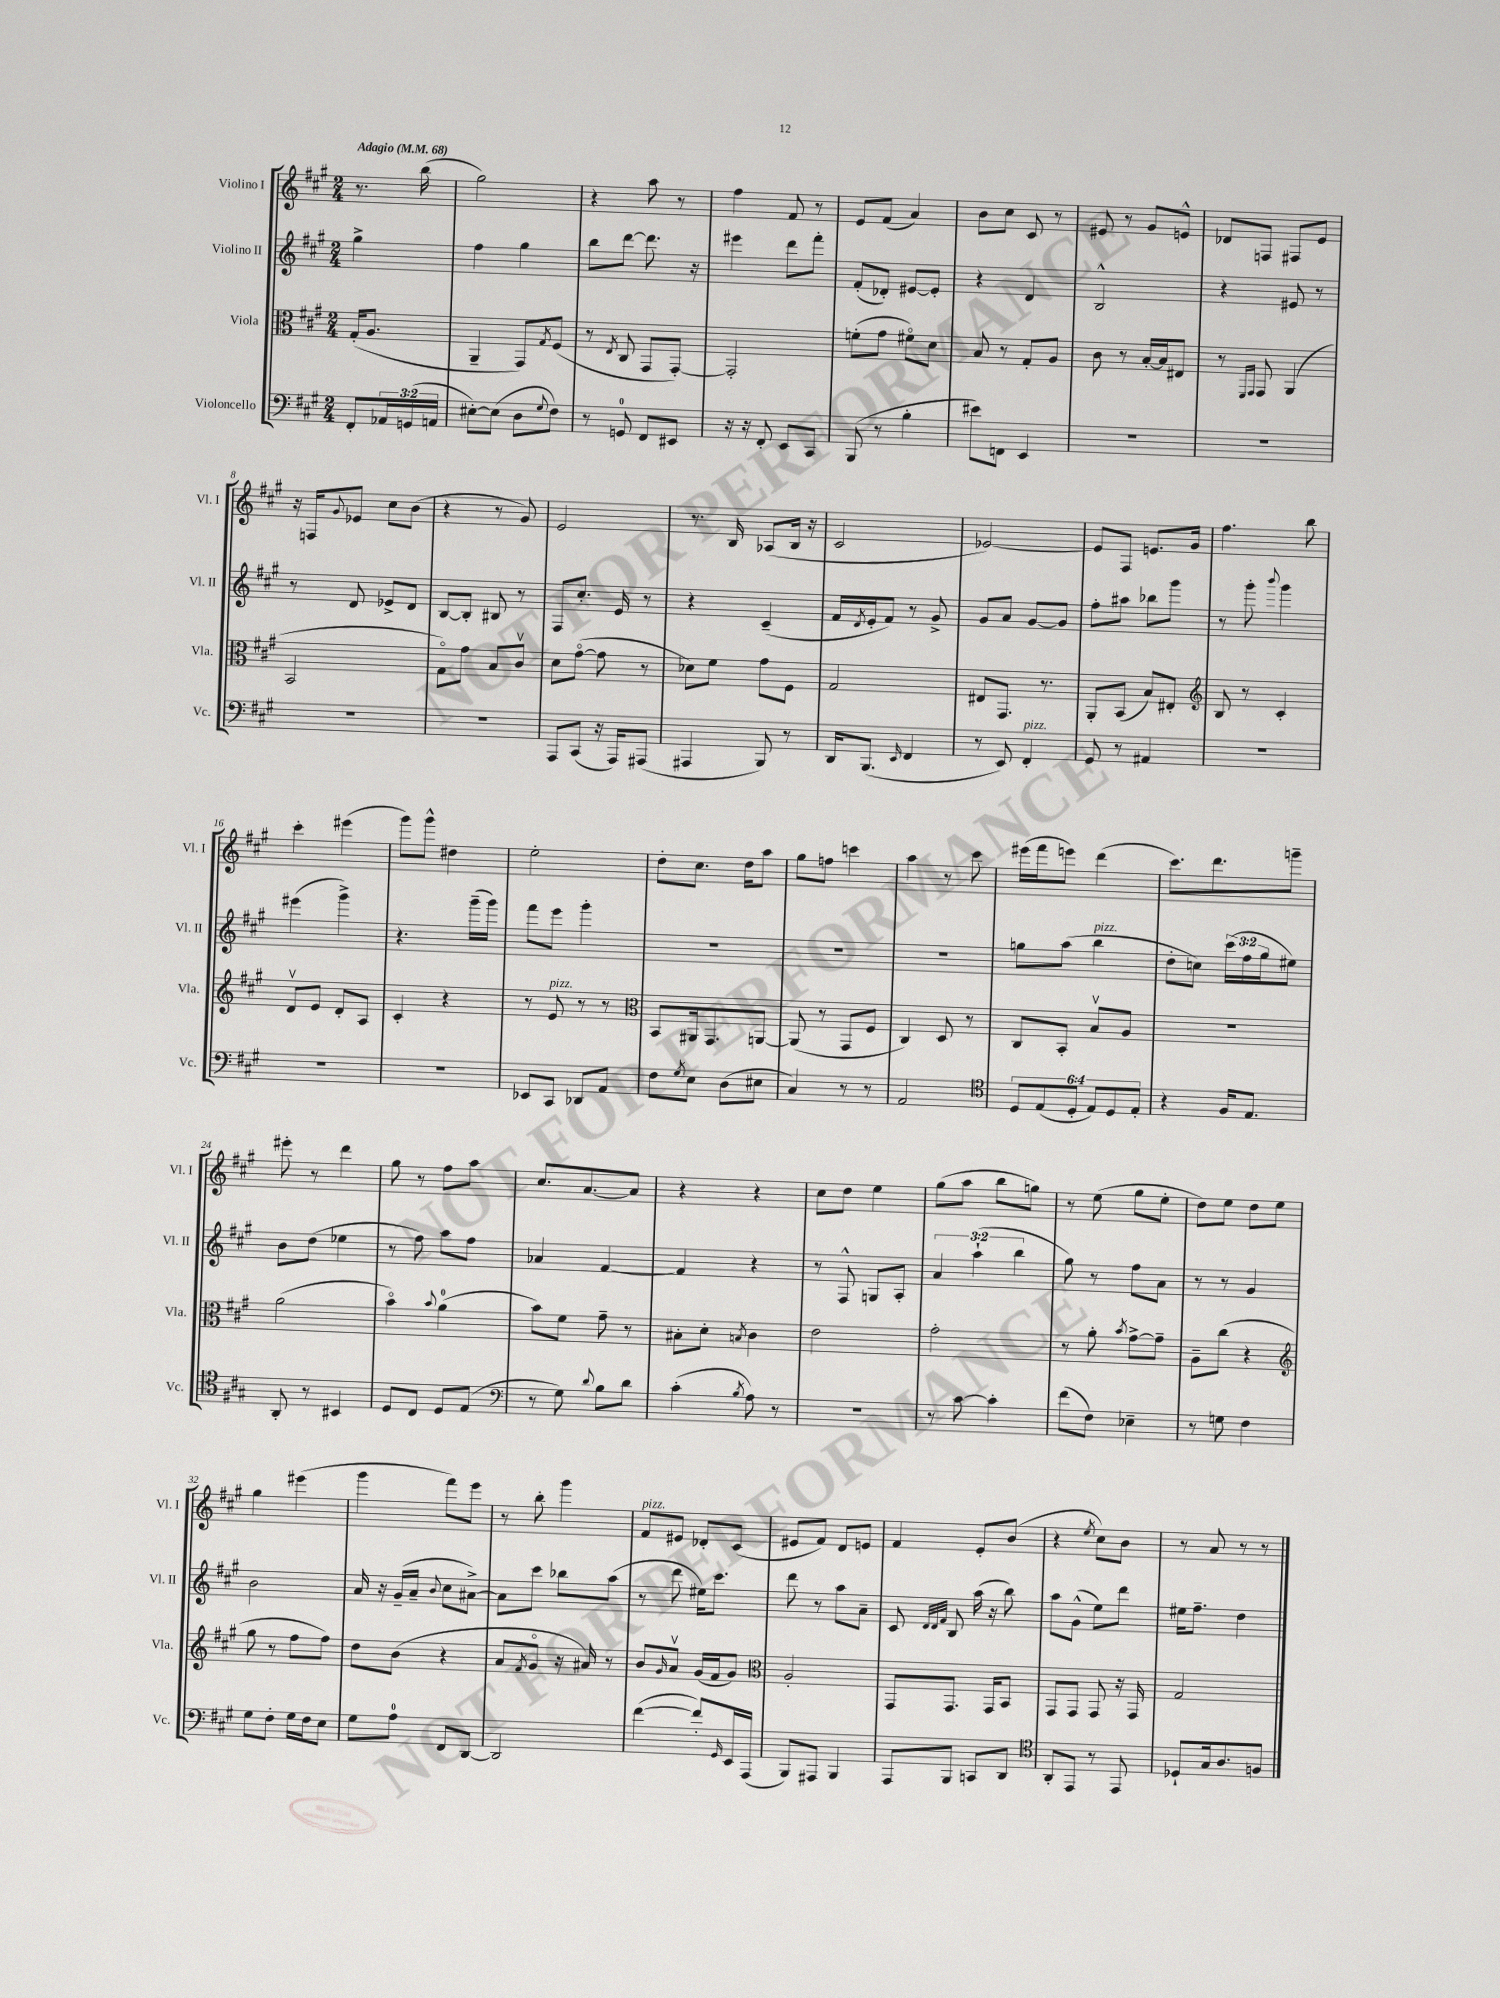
<<
\new StaffGroup <<
\new Staff = "s0" \with { instrumentName = "Violino I" shortInstrumentName = "Vl. I" } {
    \clef treble \key a \major \numericTimeSignature \time 2/4 \partial 4 \tempo "Adagio" 4 = 68
    r8. b''16( |
    gis''2) |
    r4 a''8 r8 |
    fis''4 fis'8 r8 |
    e'8 fis'8( a'4) |
    b'8 cis''8 cis'8 r8 |
    eis'8 r8 gis'8 e'8-^ |
    des'8 f8 fis8 e'8 |
    r16 f16 \appoggiatura { gis'8 } ees'8 cis''8 b'8( |
    r4 r8 gis'8) |
    e'2 |
    r8. b16 aes8( b16 r16 |
    cis'2 |
    ees'2~) |
    ees'8 fis8 e'8. gis'16 |
    fis''4. b''8 |
    cis'''4-. eis'''4( |
    gis'''8) gis'''8-^ dis''4 |
    e''2-. |
    d''8-. cis''8. d''16 a''8 |
    gis''8 f''8 c'''4 |
    a''4 r8 cis'''8 |
    eis'''16( fis'''16 e'''8) d'''4( |
    cis'''8.) d'''8. g'''8-- |
    eis'''8-. r8 d'''4 |
    gis''8 r8 fis''8 a''8 |
    cis''8. a'8.~ a'8 |
    r4 r4 |
    cis''8 d''8 e''4 |
    gis''8( a''8 b''8 g''8) |
    r8 e''8( gis''8 e''8-. |
    d''8) e''8 d''8 e''8 |
    gis''4 eis'''4( |
    gis'''4 fis'''8) e'''8 |
    r8 b''8-. gis'''4 |
    fis'8^\markup { \italic "pizz." } eis'8 des'8-. cis'8( |
    eis'8 fis'8) d'8 e'8 |
    fis'4 e'8-. b'8( |
    r4 \acciaccatura { e''8 } cis''8) b'8 |
    r8 a'8 r8 r8 \bar "|." |
}
\new Staff = "s1" \with { instrumentName = "Violino II" shortInstrumentName = "Vl. II" } {
    \clef treble \key a \major \numericTimeSignature \time 2/4 \override Staff.TupletNumber.text = #tuplet-number::calc-fraction-text \partial 4
    gis''4-> |
    fis''4 gis''4 |
    b''8 d'''8~ d'''8. r16 |
    eis'''4 d'''8 fis'''8-. |
    fis'8-.( des'8-.) eis'8~ eis'8-. |
    r4 d'4 |
    b2-^ |
    r4 eis'8 r8 |
    r8 d'8 ees'8-> d'8 |
    b8~ b8-. bis8 r8 |
    fis8 cis''8.-. e'16 r8 |
    r4 cis'4--( |
    fis'16 \acciaccatura { d'8 } e'16-. fis'8) r8 gis'8-> |
    gis'8 a'8 gis'8~ gis'8 |
    fis''8-. ais''8 bes''8 gis'''8 |
    r8 gis'''8-. \appoggiatura { b'''8 } gis'''4 |
    eis'''4( gis'''4->) |
    r4. gis'''16--( gis'''16) |
    fis'''8 e'''8 gis'''4-. |
    R2 |
    R2 |
    R2 |
    g''8 a''8( b''4^\markup { \italic "pizz." } |
    d''8-. c''8) \tuplet 3/2 { cis'''16( fis''16 gis''16 } eis''8) |
    b'8 d''8( ees''4 |
    r8 fis''8) a''8 fis''8 |
    aes'4 fis'4~ |
    fis'4 r4 |
    r8 fis8-^ g8 a8-. |
    \tuplet 3/2 { a'4 a''4-!( b''4 } |
    gis''8) r8 fis''8 a'8 |
    r8 r8 gis'4 |
    b'2 |
    a'16 r16 gis'16--( a'16-- \appoggiatura { b'8 } cis''8 ais'8~->) |
    ais'8 cis'''8 bes''8 a''8( |
    r8 d'''8 eis''16) cis'''8. |
    d'''8 r8 a''8 a'8-- |
    cis'8 \grace { d'32 d'32 fis'32 } b8 a''16( r16 b''8) |
    a''8 gis'8-^( e''8) d'''8 |
    eis''16 fis''8.-- d''4 \bar "|." |
}
\new Staff = "s2" \with { instrumentName = "Viola" shortInstrumentName = "Vla." } {
    \clef alto \key a \major \numericTimeSignature \time 2/4 \partial 4
    gis16-.( a8. |
    a,4-- gis,8) \acciaccatura { gis8 } fis8( |
    r8 \acciaccatura { e8 } cis8 gis,8 gis,8~-.) |
    gis,2-. |
    f'8-.( gis'8 fis'8\flageolet) d'8 |
    b8 r8 gis8-. a8 |
    cis'8 r8 b16~-. b16 eis8 |
    r8 \grace { fis,16 gis,16 } gis,8 a,4( |
    b,2 |
    gis8\flageolet) gis'8 b8 cis'8\upbow |
    d'8 gis'8~\flageolet( gis'8 r8 |
    des'8) fis'8 gis'8 fis8 |
    gis2 |
    eis8 gis,8. r8. |
    a,8-. b,8( b8) eis8-. |
    \clef treble b8 r8 cis'4-. |
    d'8\upbow e'8 d'8-. a8 |
    cis'4-. r4 |
    r8 e'8^\markup { \italic "pizz." } r8 r8 |
    \clef alto b,8 ais,16 gis,8. a,8~ |
    a,8( r8 gis,8 fis8 |
    cis4) d8 r8 |
    cis8 b,8-. b8\upbow a8 |
    R2 |
    a'2( |
    b'4\flageolet) \appoggiatura { b'8 } a'4-0( |
    b'8) fis'8 gis'8-- r8 |
    bis8-. d'8-. \acciaccatura { b8 } cis'4 |
    e'2 |
    gis'2-. |
    r8 a'8-. \acciaccatura { b'8 } gis'8~-> gis'8-- |
    a8-- cis''8( r4 |
    \clef treble gis''8 r8 fis''8 fis''8) |
    d''8 b'8( r4 |
    a'8 \acciaccatura { fis'8 } gis'8\flageolet r16 ais'16) r8 |
    b'8 \grace { gis'16 } a'8\upbow gis'16( fis'16 gis'8) |
    \clef alto a2-. |
    gis,8 gis,8. gis,16 b,8 |
    gis,8 gis,8 gis,8 r16 gis,16 |
    gis2 \bar "|." |
}
\new Staff = "s3" \with { instrumentName = "Violoncello" shortInstrumentName = "Vc." } {
    \clef bass \key a \major \numericTimeSignature \time 2/4 \override Staff.TupletNumber.text = #tuplet-number::calc-fraction-text \partial 4
    fis,8-. \tuplet 3/2 { aes,16 g,16( a,16 } |
    eis8~-.) eis8( d8 \appoggiatura { gis8 } fis8) |
    r8 g,8-0 fis,8 eis,8 |
    r16 r16 fis,8-. e,8 cis,8 |
    b,,8( r8 b4-. |
    eis'8) f,8 e,4 |
    R2 |
    R2 |
    R2 |
    R2 |
    a,,8 cis,8( r16 a,,16) ais,,8( |
    ais,,4 b,,8) r8 |
    d,16 b,,8.( \grace { e,16 } fis,4 |
    r8 e,8) fis,4-.^\markup { \italic "pizz." } |
    gis,8 r8 ais,4 |
    R2 |
    R2 |
    R2 |
    ees,8 cis,8 des,8 a,8 |
    fis8 \acciaccatura { gis8 } e8 d8( eis8 |
    cis4) r8 r8 |
    a,2 |
    \clef tenor \tuplet 6/4 { d8 e8( d8-. e8) d8 e8-. } |
    r4 fis16 e8. |
    a,8-. r8 bis,4 |
    d8 cis8 d8 e8( |
    \clef bass r8 gis8) \appoggiatura { d'8 } b8 d'8 |
    cis'4-.( \acciaccatura { b8 } a8) r8 |
    R2 |
    r8 cis'8~ cis'4-. |
    fis'8( fis8) ees4-- |
    r8 g8 fis4 |
    gis8 fis8-. gis16 fis16 e8 |
    gis8 a8-0 fis,8 d,8~ |
    d,2 |
    fis'4~( fis'8-.) \grace { gis,16 } e,16 a,,16( |
    b,,8) ais,,8 b,,4 |
    a,,8 b,,8 c,8 d,8 |
    \clef tenor a,8-. e,8 r8 e,8 |
    des8-! gis16 a8. f8 \bar "|." |
}
>>
>>
